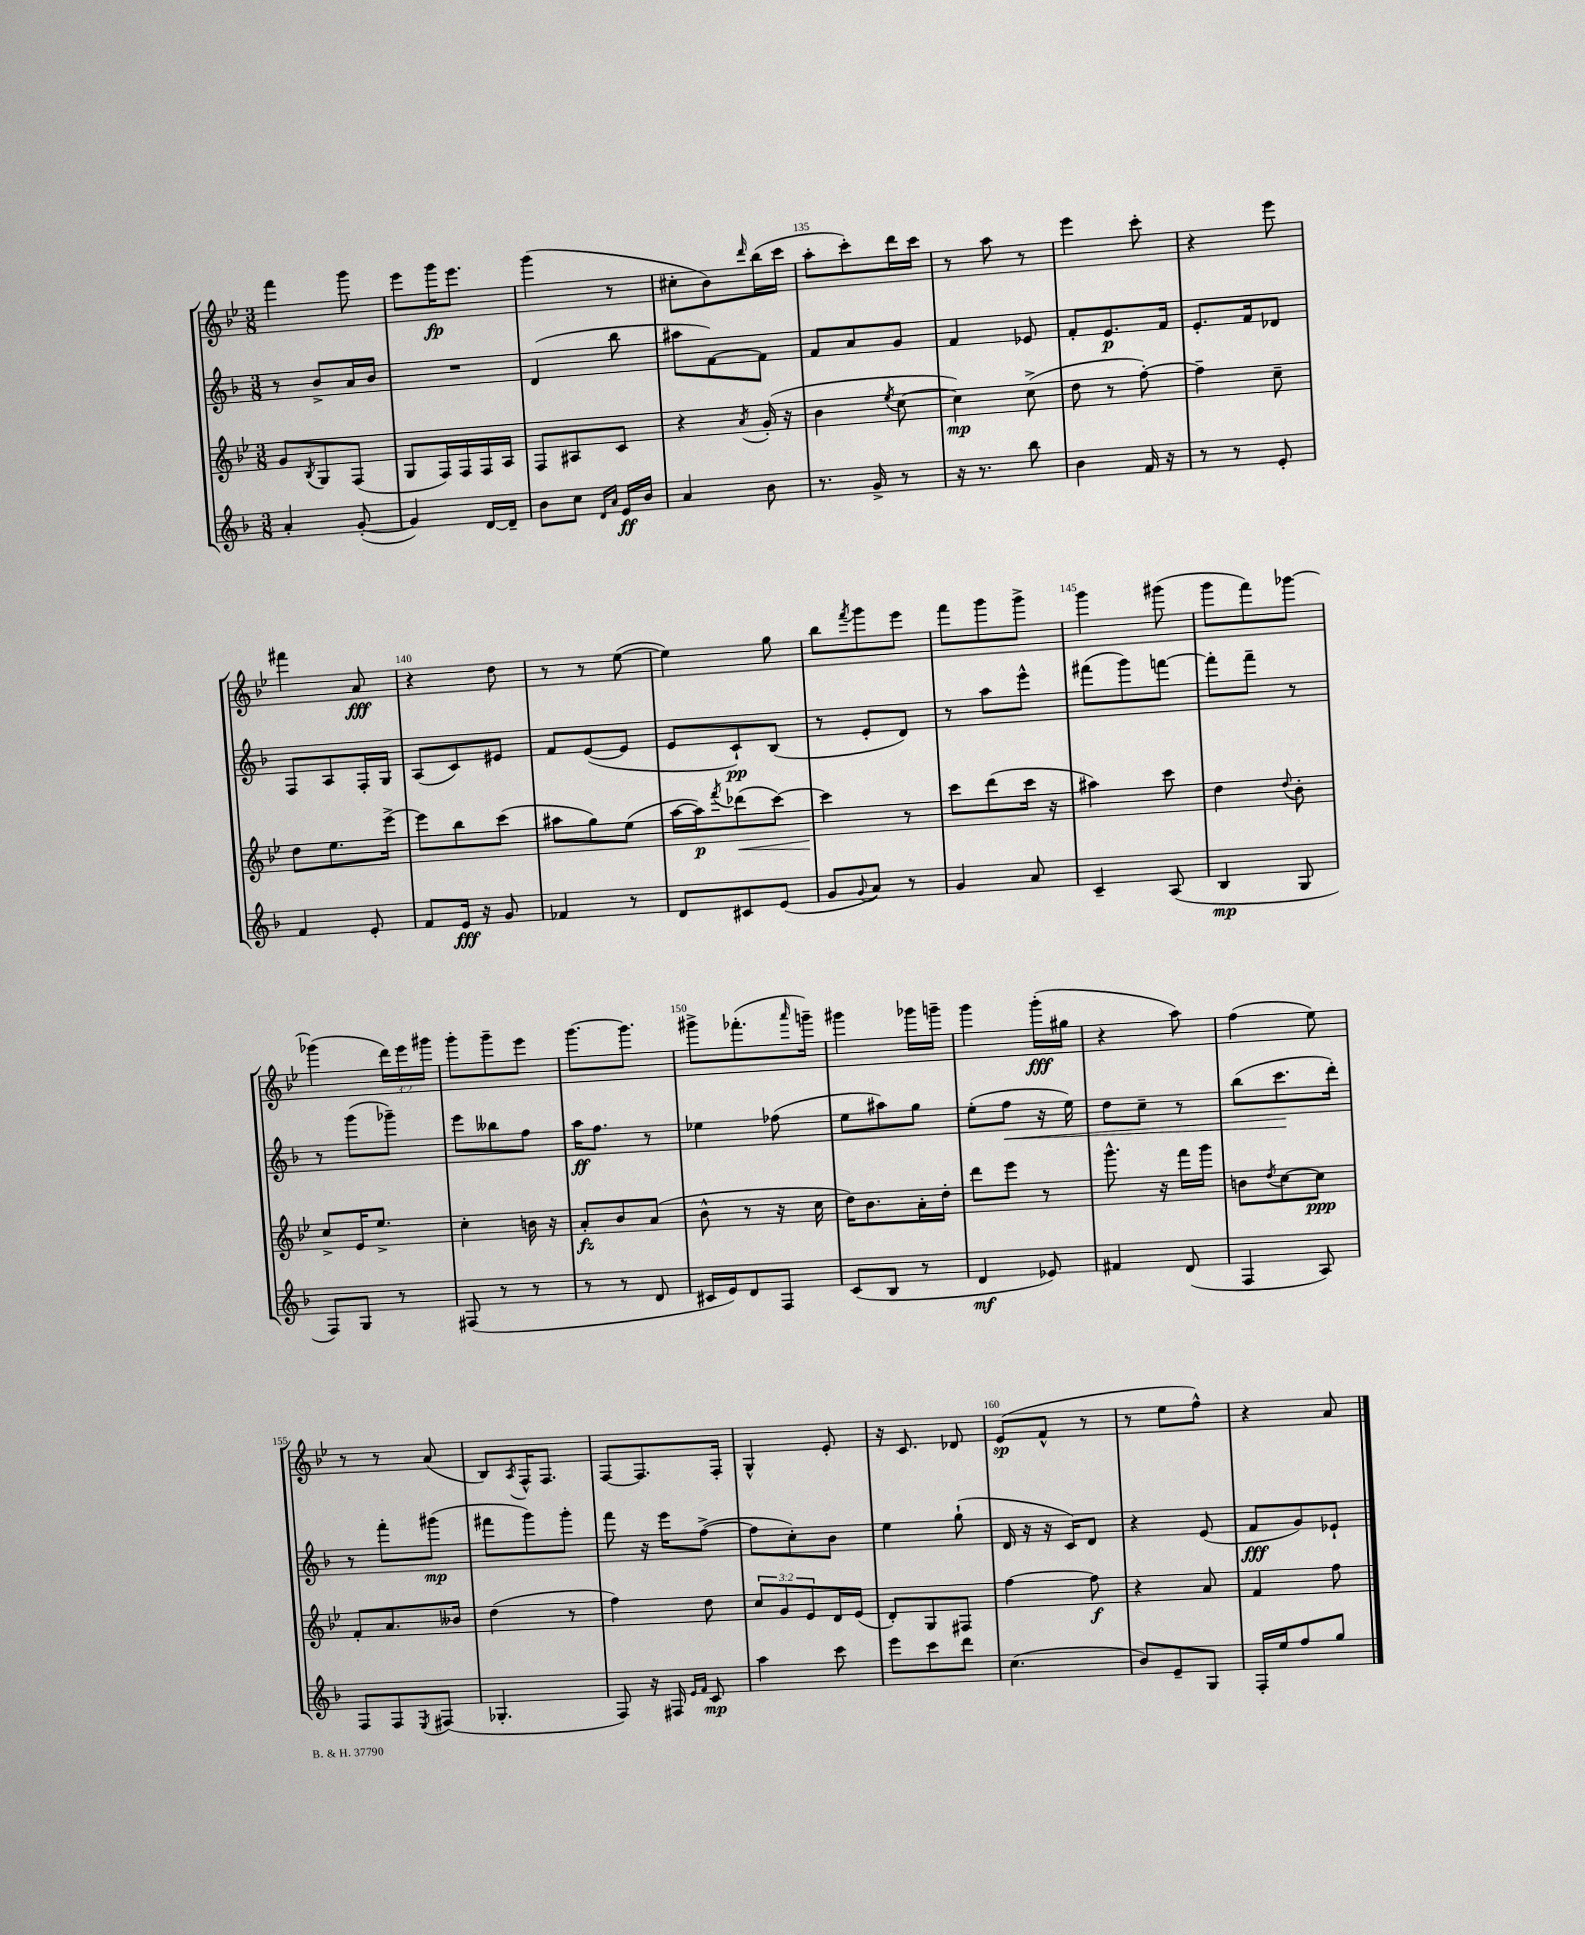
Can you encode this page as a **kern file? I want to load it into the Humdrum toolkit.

**kern	**kern	**kern	**kern
*staff4	*staff3	*staff2	*staff1
*clefG2	*clefG2	*clefG2	*clefG2
*k[b-]	*k[b-e-]	*k[b-]	*k[b-e-]
*M3/8	*M3/8	*M3/8	*M3/8
4a'	8g	8r	4fff
.	8qB-	.	.
.	8G	8b-^	.
([8g'	(8F	16a	8ggg
.	.	16b-	.
=	=	=	=
4g])	8G	4.r	8eee-
.	16F)	.	16ggg
.	16F	.	8.eee-
[16d	16F	.	.
16d~]	16A	.	.
=	=	=	=
8b-	8F	(4d	(4ggg
8cc	8A#	.	.
16qqd	.	.	.
16qqa	.	.	.
16e	8c	8bb-	8r
16b-	.	.	.
=	=	=	=
4a	4r	8aa#	8cc#'
.	.	[8f)	8b-)
.	8qa	.	16qqddd
8b-	(16g'	8f]	(16bb-
.	16r	.	16ccc
=	=	=	=
8.r	4b-	8f	8aa'
.	.	8a	8ccc')
16g^	.	.	.
.	8qee-	.	.
8r	[8cc	8g	16ddd
.	.	.	16ccc
=	=	=	=
16r	4cc])	4f	8r
8.r	.	.	.
.	.	.	8aa
8bb-	(8cc^	8e-	8r
=	=	=	=
4b-	8dd	8f'	4eee-
.	8r	8.e	.
16f	[8ff')	.	8ccc'
16r	.	16f	.
=	=	=	=
8r	4ff~]	8.e'	4r
8r	.	.	.
.	.	16f	.
8e'	8cc~	8d-	8eee-
=	=	=	=
4f	8dd	8F	4fff#
.	8.ee-	8A	.
8e'	.	16F'	8a
.	[16eee-^	16G	.
=	=	=	=
8f	8eee-]	(8A	4r
16e	8bb-	8c)	.
16r	.	.	.
8g	(8ccc	8e#	8dd
=	=	=	=
4f-	8aa#	8f	8r
.	8gg)	([8e	8r
8r	(8ee-	8e]	([8ee-
=	=	=	=
8d	[16aa	8e	4ee-])
.	16aa])	.	.
.	8qfff	.	.
8c#	(8ddd-	8c`)	.
(8e	[8ccc)	(8B-	8gg
=	=	=	=
8g	4ccc]	8r	8bb-
8qqg	.	.	8qfff
8a)	.	8e'	8ggg
8r	8r	8d)	8eee-
=	=	=	=
4g	8ccc	8r	8fff
.	(8ddd	8aa	8ggg
8a	16ccc	8eee^^	8ggg^
.	16r	.	.
=	=	=	=
4c~	4aa#)	(8fff#	4ggg
.	.	8ggg)	.
(8A	8ccc	[8fff	(8ggg#
=	=	=	=
4B-	4dd	8fff']	8ggg
.	.	8fff~	8fff)
.	8qqdd	.	.
8G	8b-'	8r	[8ggg-
=	=	=	=
8F)	8cc^	8r	(4ggg-]
8G	16e-	(8ggg	.
.	8.ee-^	.	.
8r	.	8ggg-~)	24ddd)
.	.	.	24eee-
.	.	.	24ggg#
=	=	=	=
(8F#	4cc'	8eee	8ggg'
8r	.	8bb--	8ggg~
8r	16b	8ff	8eee-
.	16r	.	.
=	=	=	=
8r	8a'	16aa	[8.ggg
.	.	8.ff	.
8r	8b-	.	.
.	.	.	8.ggg]
8d	(8a	8r	.
=	=	=	=
16c#	8b-^^	4ee-	8ggg#^
16e)	.	.	.
8d	8r	.	(8.fff-'
8F	16r	(8ff-	.
.	.	.	16qqaaa
.	16cc	.	16ggg~)
=	=	=	=
(8c	16dd)	8ee	4ggg#
.	8.b-	.	.
8B-	.	8aa#)	.
8r	16a'	8gg	16ggg-
.	16dd'	.	16ggg~
=	=	=	=
4d	8ddd	(8ee'	4ggg
.	8eee-	8ff	.
8e-)	8r	16r	(16ggg'
.	.	16ee)	16gg#
=	=	=	=
4f#	8.ggg^^	8dd	4r
.	.	8cc~	.
.	16r	.	.
(8d	16fff	8r	8aa)
.	16ggg	.	.
=	=	=	=
4F	8b	(8bb-	(4ff
.	8qdd	.	.
.	[8cc	8.ccc	.
8A)	8cc]	.	8ee-)
.	.	16ddd')	.
=	=	=	=
8F	8f'	8r	8r
8F	8.a	8fff'	8r
8qE	.	.	.
(8F#	.	(8ggg#	(8a
.	16b--	.	.
=	=	=	=
4.G-'	(4dd	8fff#	8B-)
.	.	.	8qA
.	.	8ggg)	16F^^
.	.	.	8.F
.	8r	8ggg'	.
=	=	=	=
8F)	4ff)	8fff	[8F
16r	.	16r	8.F]
16F#	.	16eee	.
16qqe	.	.	.
16qqf	.	.	.
8c	8dd	([8ff^	.
.	.	.	16F'
=	=	=	=
4aa	12cc	8ff]	4G^^
.	12g	.	.
.	.	8cc')	.
.	12e-	.	.
8ccc	16d	8b-	8e-'
.	(16e-	.	.
=	=	=	=
8eee	8d')	4ee	16r
.	.	.	8.c
8ccc	8G	.	.
8ddd	8F#	(8gg`	8d-
=	=	=	=
(4.cc	[4ff	16d	(8e-
.	.	16r	.
.	.	16r	8f^^
.	.	16c)	.
.	8ff]	8d	8r
=	=	=	=
8b-)	4r	4r	8r
8e~	.	.	8ee-
8G	8a	(8e	8ff^^)
=	=	=	=
16F'	4f	8f	4r
16ee	.	.	.
8ff	.	8g)	.
8gg	8ff	8e-`	8a
==	==	==	==
*-	*-	*-	*-
